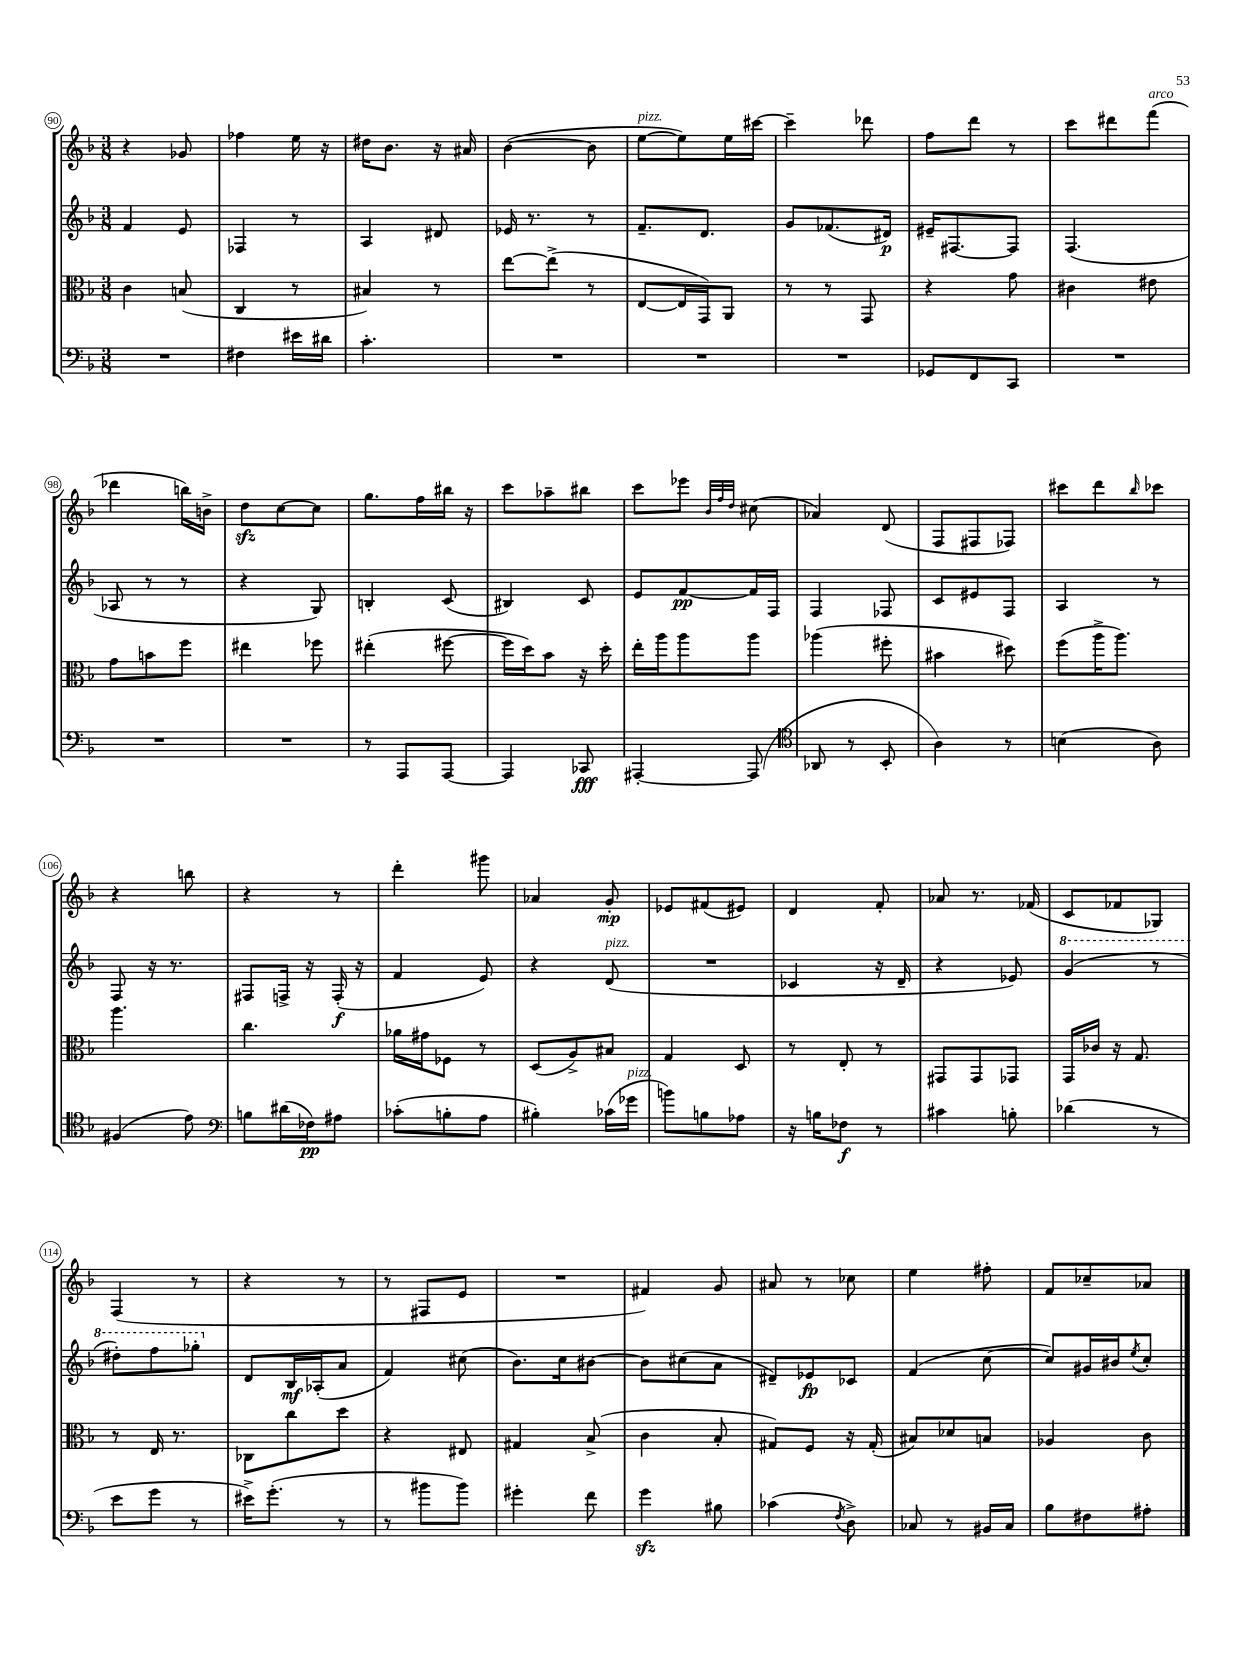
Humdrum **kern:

**kern	**kern	**kern	**kern
*staff4	*staff3	*staff2	*staff1
*clefF4	*clefC3	*clefG2	*clefG2
*k[b-]	*k[b-]	*k[b-]	*k[b-]
*M3/8	*M3/8	*M3/8	*M3/8
4.r	4c\	4f/	4r
.	(8B/	8e/	8g-/
=	=	=	=
4F#\	4C/	4F-/	4ff-\
16e#\LL	8r	8r	16ee\
16d#\JJ	.	.	16r
=	=	=	=
4.c'\	4B#/)	4A/	16dd#\LK
.	.	.	8.b-\J
.	8r	8d#/	16r
.	.	.	16a#/
=	=	=	=
4.r	[8ee\L	16e-/	([4b-\
.	.	8.r	.
.	(8ee^\]J	.	.
.	8r	8r	8b-\]
=	=	=	=
4.r	[8E/L	8.f~/L	[8ee\L
.	16E/]L	.	8ee\])
.	16GG/J)	8.d/J	.
.	8AA/J	.	16ee\L
.	.	.	[16ccc#\JJ
=	=	=	=
4.r	8r	8g/L	4ccc#~\]
.	8r	(8.f-/	.
.	8GG/	.	8ddd-\
.	.	16d#/Jk)	.
=	=	=	=
8GG-/L	4r	16e#~/LK	8ff\L
.	.	[8.F#/	.
8FF/	.	.	8ddd\J
8CC/J	8g\	8F#/]J	8r
=	=	=	=
4.r	4c#\	(4.F/	8ccc\L
.	.	.	8ddd#\
.	8e#\	.	(8fff\J
=	=	=	=
4.r	8g\L	8A-/	4ddd-\
.	8b\	8r	.
.	8ff\J	8r	16bb\LL)
.	.	.	16b^\JJ
=	=	=	=
4.r	4ee#\	4r	8dd\L
.	.	.	[8cc\
.	8ff-\	8G/)	8cc\]J
=	=	=	=
8r	(4ee#'\	4B'/	8.gg\L
8AAA/L	.	.	.
.	.	.	16ff\L
[8AAA/J	[8ff#\	(8c/	16bb#\JJ
.	.	.	16r
=	=	=	=
4AAA/]	16ff#\]LL	4B#/)	8ccc\L
.	16dd\J)	.	.
.	8b-\J	.	8aa-~\
8CC-/	16r	8c/	8bb#\J
.	16dd'\	.	.
=	=	=	=
[4AAA#'/	16ee'\LL	8e/L	8ccc\L
.	16aa\J	.	.
.	8aa\	[8f/	8eee-\J
.	.	.	32qqb-/LLL
.	.	.	32qqff/
.	.	.	32qqdd/JJJ
(8AAA#/]	8aa\J	16f/]L	(8cc#\
.	.	16F/JJ	.
=	=	=	=
*clefC4	*	*	*
8AA-/	(4aa-\	4F/	4a-/)
8r	.	.	.
8BB-'/	8ff#'\	8F-/	(8d/
=	=	=	=
4A\)	4b#\	8c/L	8F/L
.	.	8e#/	8F#/
8r	8dd#\)	8F/J	8F-/J)
=	=	=	=
(4B\	(8ff\L	4A/	8ccc#\L
.	16aa^\K	.	8ddd\
.	8.aa\J)	.	.
.	.	.	16qqbb-/
8A\)	.	8r	8ccc-\J
=	=	=	=
(4F#/	4.aa\	8F/	4r
.	.	16r	.
.	.	8.r	.
8e\)	.	.	8bb\
=	=	=	=
*clefF4	*	*	*
8B\L	4.cc\	8F#/L	4r
(16d#\L	.	16F^/Jk	.
16F-\J)	.	16r	.
8A#\J	.	(16F'/	8r
.	.	16r	.
=	=	=	=
(8c-'\L	16a-\LL	4f/	4ddd'\
.	16g#\J	.	.
8B'\	8F-\J	.	.
8A\J	8r	8e/)	8ggg#\
=	=	=	=
4B#'\)	(8D/L	4r	4a-/
.	8A^/)	.	.
(16c-\LL	8B#/J	(8d/	8g'/
16g-\JJ	.	.	.
=	=	=	=
8b\L)	4G/	4.r	8e-/L
8B\	.	.	(8f#/
8A-\J	8D/	.	8e#/J)
=	=	=	=
16r	8r	4c-/	4d/
16B\LK	.	.	.
8F-\J	8E'/	.	.
8r	8r	16r	8f'/
.	.	16d~/	.
=	=	=	=
4c#\	8GG#/L	4r	8a-/
.	8GG#/	.	8.r
8B'\	8GG-/J	8e-/)	.
.	.	.	(16f-/
=	=	=	=
(4d-\	16GG/LL	(4gg/	8c/L
.	16c-/JJ	.	.
.	16r	.	8f-/
.	8.G/	.	.
8r	.	8r	8G-/J)
=	=	=	=
8e\L	8r	8ddd#'\L)	(4F/
8g\J	16E/	8fff\	.
.	8.r	.	.
8r	.	8ggg-'\J	8r
=	=	=	=
16e#^\LK)	8C-\L	8d/L	4r
(8.g'\J	.	.	.
.	8cc\	16B-/L	.
.	.	(16A-'/J	.
8r	8dd\J	8a/J	8r
=	=	=	=
8r	4r	4f/)	8r
8b#\L	.	.	8F#/L
8b#\J)	8E#/	(8cc#\	8e/J
=	=	=	=
4g#'\	4G#/	8.b-\L)	4.r
.	.	16cc\k	.
8f\	(8B-^/	[8b#\J	.
=	=	=	=
4g\	4c\	8b#\]L	4f#/)
.	.	(8cc#\	.
8B#\	8B-'/	8a\J	8g/
=	=	=	=
(4c-\	8G#/L)	8d#~/L)	8a#/
.	8F/J	8e-/	8r
8qF/	.	.	.
8D^\)	16r	8c-/J	8cc-\
.	(16G#'/	.	.
=	=	=	=
8C-/	8B#/L)	(4f/	4ee\
8r	8d-/	.	.
16BB#/LL	8B/J	[8cc\	8ff#'\
16C-/JJ	.	.	.
=	=	=	=
8B-\L	4A-/	8cc/]L)	8f/L
8F#\	.	16g#/L	8cc-~/
.	.	16b#/J	.
.	.	8qee/	.
8A#'\J	8c\	8cc'/J	8a-/J
==	==	==	==
*-	*-	*-	*-
